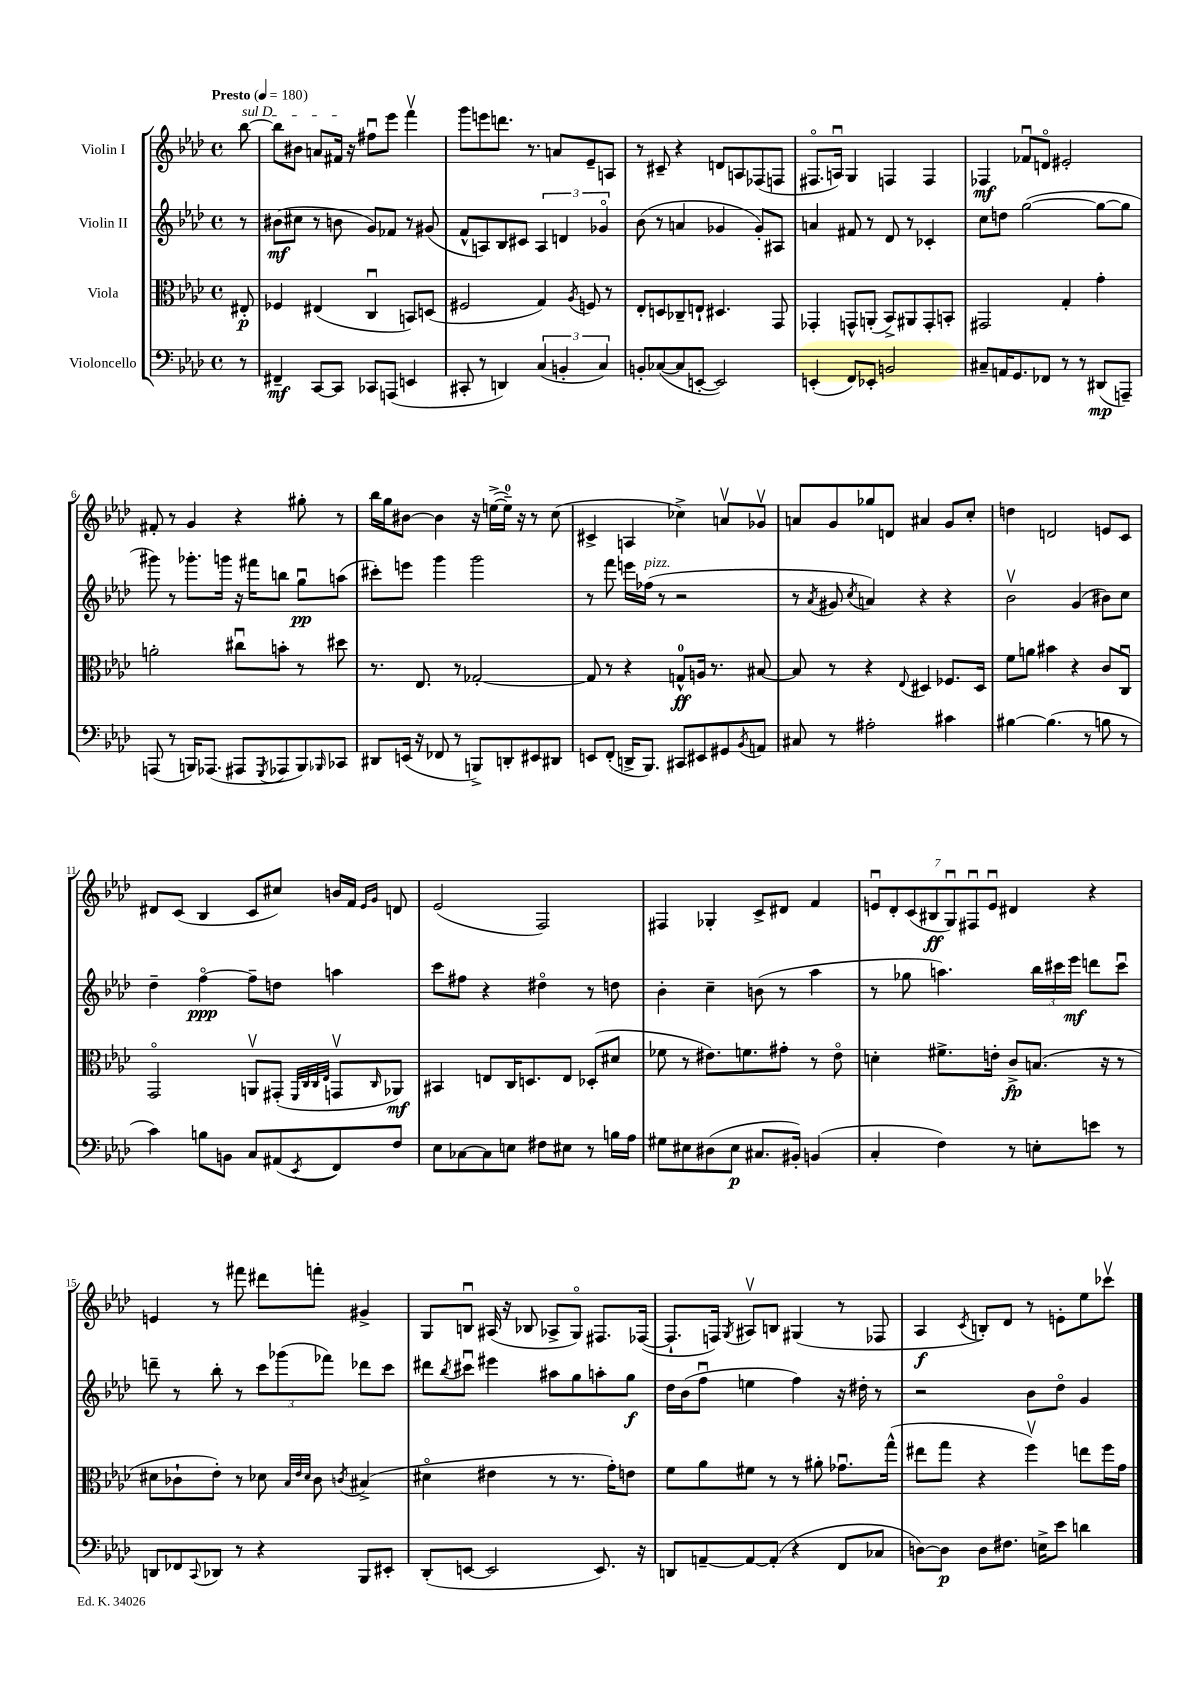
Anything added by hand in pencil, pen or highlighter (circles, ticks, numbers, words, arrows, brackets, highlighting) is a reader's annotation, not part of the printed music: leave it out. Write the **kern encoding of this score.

**kern	**kern	**kern	**kern
*staff4	*staff3	*staff2	*staff1
*clefF4	*clefC3	*clefG2	*clefG2
*k[b-e-a-d-]	*k[b-e-a-d-]	*k[b-e-a-d-]	*k[b-e-a-d-]
*M4/4	*M4/4	*M4/4	*M4/4
*met(c)	*met(c)	*met(c)	*met(c)
*MM180	*MM180	*MM180	*MM180
8r	8E#'	8r	[8bb-
=	=	=	=
4FF#~	4F-	(8b#	8bb-]
.	.	8cc#	8b#
[8CC	(4E#	8r	8a
8CC]	.	8b	16f#
.	.	.	16r
8CC-	4Cu	8g)	8ff#u
(8AAA	.	8f-	8eee-
4EE	8BB)	8r	4fffv
.	(8D	(8g#	.
=	=	=	=
8CC#'	2F#	8f^^	8ggg
8r	.	8A)	8eee
4DD)	.	8B-	8.ddd
.	.	8c#	.
.	.	.	8.r
(6C	4G)	6A	.
.	.	.	8a
6BB'	.	6d	.
.	8qA-	.	.
.	8F	.	8e-~
6C)	.	6g-o	.
.	8r	.	8A
=	=	=	=
8BB'	8E-'	(8b-	8r
([8C-	8D	8r	8c#~
8C-]	8C-~	4a	4r
[8EE'	8E`	.	.
2EE])	4.D#	4g-	8d
.	.	.	8A
.	.	8g-')	(8F-
.	8GG	8A#	8F
=	=	=	=
(4EE'	4GG-'	4a	8.F#o
.	.	.	16Au)
8FF)	8GG^^	8f#	4G
8EE-'	(8AA'	8r	.
2BB	8BB-^)	8d-	4F
.	8AA#	8r	.
.	8GG'	4c-'	4F
.	8BB'	.	.
=	=	=	=
8C#~	2GG#	8cc	4F-
16AA	.	8dd	.
8.GG	.	.	.
.	.	([2gg	8f-u
8FF-	.	.	8do
8r	4G'	.	2e#'
8r	.	.	.
(8DD#	4g'	8gg_	.
8AAA~)	.	8gg]	.
=	=	=	=
(8AAA	2a'	8ggg#)	8f#'
8r	.	8r	8r
16BBB)	.	8.ggg-'	4g
(8.AAA-	.	.	.
.	.	16ggg	.
8AAA#	8cc#u	16r	4r
.	.	16fff#	.
8qGGG	.	.	.
8AAA-	8b'	8bb	.
8BBB)	8r	8ggu	8gg#'
16qqBBB-	.	.	.
8CC-	8dd#	(8aa	8r
=	=	=	=
8DD#	8.r	8ccc#')	16bb-
.	.	.	16gg
(16EE	.	8eee	[8b#
16r	8.E-	.	.
8FF-	.	4ggg	4b#]
8r	8r	.	.
8BBB^)	[2G-'	2ggg	16r
.	.	.	([16ee^
8DD'	.	.	16ee~])
.	.	.	16r
8EE#	.	.	8r
8DD#	.	.	(8cc
=	=	=	=
8EE	8G-]	8r	4c#^
(8FF'	8r	8fff	.
16DD^	4r	16eee	4A
8.BBB-)	.	(16ff-	.
.	.	8r	.
8CC#	8G^^	2r	4cc-^)
8EE#	16A	.	.
.	8.r	.	.
8GG#	.	.	8av
8qBB-	.	.	.
8AA	[8B#	.	8g-v
=	=	=	=
8C#	8B#]	8r	8a
.	.	8qa-	.
8r	8r	8g#	8g
.	.	8qcc	.
2A#'	4r	4a)	8gg-
.	.	.	8d
.	8qqE-	.	.
.	4D#	4r	4a#
4c#	8.F-	4r	8g
.	.	.	8cc'
.	16D#	.	.
=	=	=	=
[4B#	8f	2b-v	4dd
.	8a	.	.
(4.B#]	4b#	.	2d
.	4r	(4g	.
8r	.	.	.
8B	8c	8b#)	8e
8r	8Cu	8cc	8c
=	=	=	=
4c)	2GGo	4dd-~	8d#
.	.	.	(8c
8B	.	[4ffo	4B-
8BB	.	.	.
8C	8AAv	8ff~]	8c
(8AA#	(8GG#'	8dd	8cc#)
.	32qqFF	.	.
.	32qqC	.	.
.	32qqC	.	.
8qEE-	32qqE-	.	.
8FF)	8GGv	4aa	16b
.	.	.	16f
.	.	.	16qqe-
.	16qqC	.	16qqg
8F	8AA-)	.	8d
=	=	=	=
8E-	4BB#	8ccc	(2e-
[8C-	.	8ff#	.
8C-]	8E	4r	.
8E	16C	.	.
.	8.D	.	.
8F#	.	4dd#o	2F)
8E#	8E	.	.
8r	(8D-'	8r	.
16B	8d#	8dd	.
16A-	.	.	.
=	=	=	=
8G#	8f-	4b-'	4F#
8E#	8r	.	.
(8D#	8.e#)	4cc~	4G-'
8E#	.	.	.
.	8.f	.	.
8.C#	.	(8b	8c^
.	8g#'	8r	8d#
16BB#')	.	.	.
(4BB	8r	4aa-	4f
.	8e#o	.	.
=	=	=	=
4C'	4d'	8r	14eu
.	.	.	14d-'
.	.	8gg-	.
.	.	.	(14c
.	.	.	14B#
4F)	8.f#^	4.aa)	.
.	.	.	14Gu)
.	.	.	14F#u
.	.	.	14eu
.	16e'	.	.
8r	8c^	.	4d#
8E'	(8.B	24bb-	.
.	.	24ccc#	.
.	.	24eee-	.
8e	.	8ddd	4r
.	16r	.	.
8r	8r	8ccc#u	.
=	=	=	=
8DD	8d#	8ddd~	4e
8FF-	8c-`	8r	.
8qqCC	.	.	.
8DD-	8e-')	8bb-'	8r
8r	8r	8r	8fff#
4r	8d-	12ccc	8ddd#
.	.	(12ggg-	.
.	32qqB-	.	.
.	32qqe-	.	.
.	32qqd-	.	.
.	8c-	.	8fff'
.	.	12fff-)	.
.	8qc	.	.
8BBB-	(4B#^	8ddd-	4g#^
8EE#'	.	8ccc	.
=	=	=	=
(8DD-'	4d#o	8ddd#	8G
.	.	8qbb-	.
[8EE	.	8ccc#u	8Bu
2EE]	4e#	4eee#	(16A#
.	.	.	16r
.	.	.	8B-
.	8r	8aa#	8A-^
.	8.r	8gg	8Go)
8.EE)	.	8aa'	8.F#
.	16g')	.	.
.	8e	8gg	.
16r	.	.	([16F-
=	=	=	=
8DD	8f	16dd-	8.F-`]
.	.	(16b-	.
[8AA~	8a-	8ffu	.
.	.	.	16F)
.	.	.	8qG
8AA_	8f#	4ee	8A#v
(8AA']	8r	.	8B
4r	8r	4ff)	(4G#
.	8a#'	.	.
8FF	8.g-u	16r	8r
.	.	16dd#'	.
8C-	.	8r	8F-
.	(16gg^^	.	.
=	=	=	=
[8D)	8ee#	2r	4A-
8D]	8gg	.	.
.	.	.	8qc
8D	4r	.	8B')
8.F#	.	.	8d-
.	4ffv)	8b-	8r
16E^	.	.	.
8e-	.	8dd-o	8e'
4d	8ee	4g	8ee-
.	16ff	.	8ccc-v
.	16g	.	.
==	==	==	==
*-	*-	*-	*-
